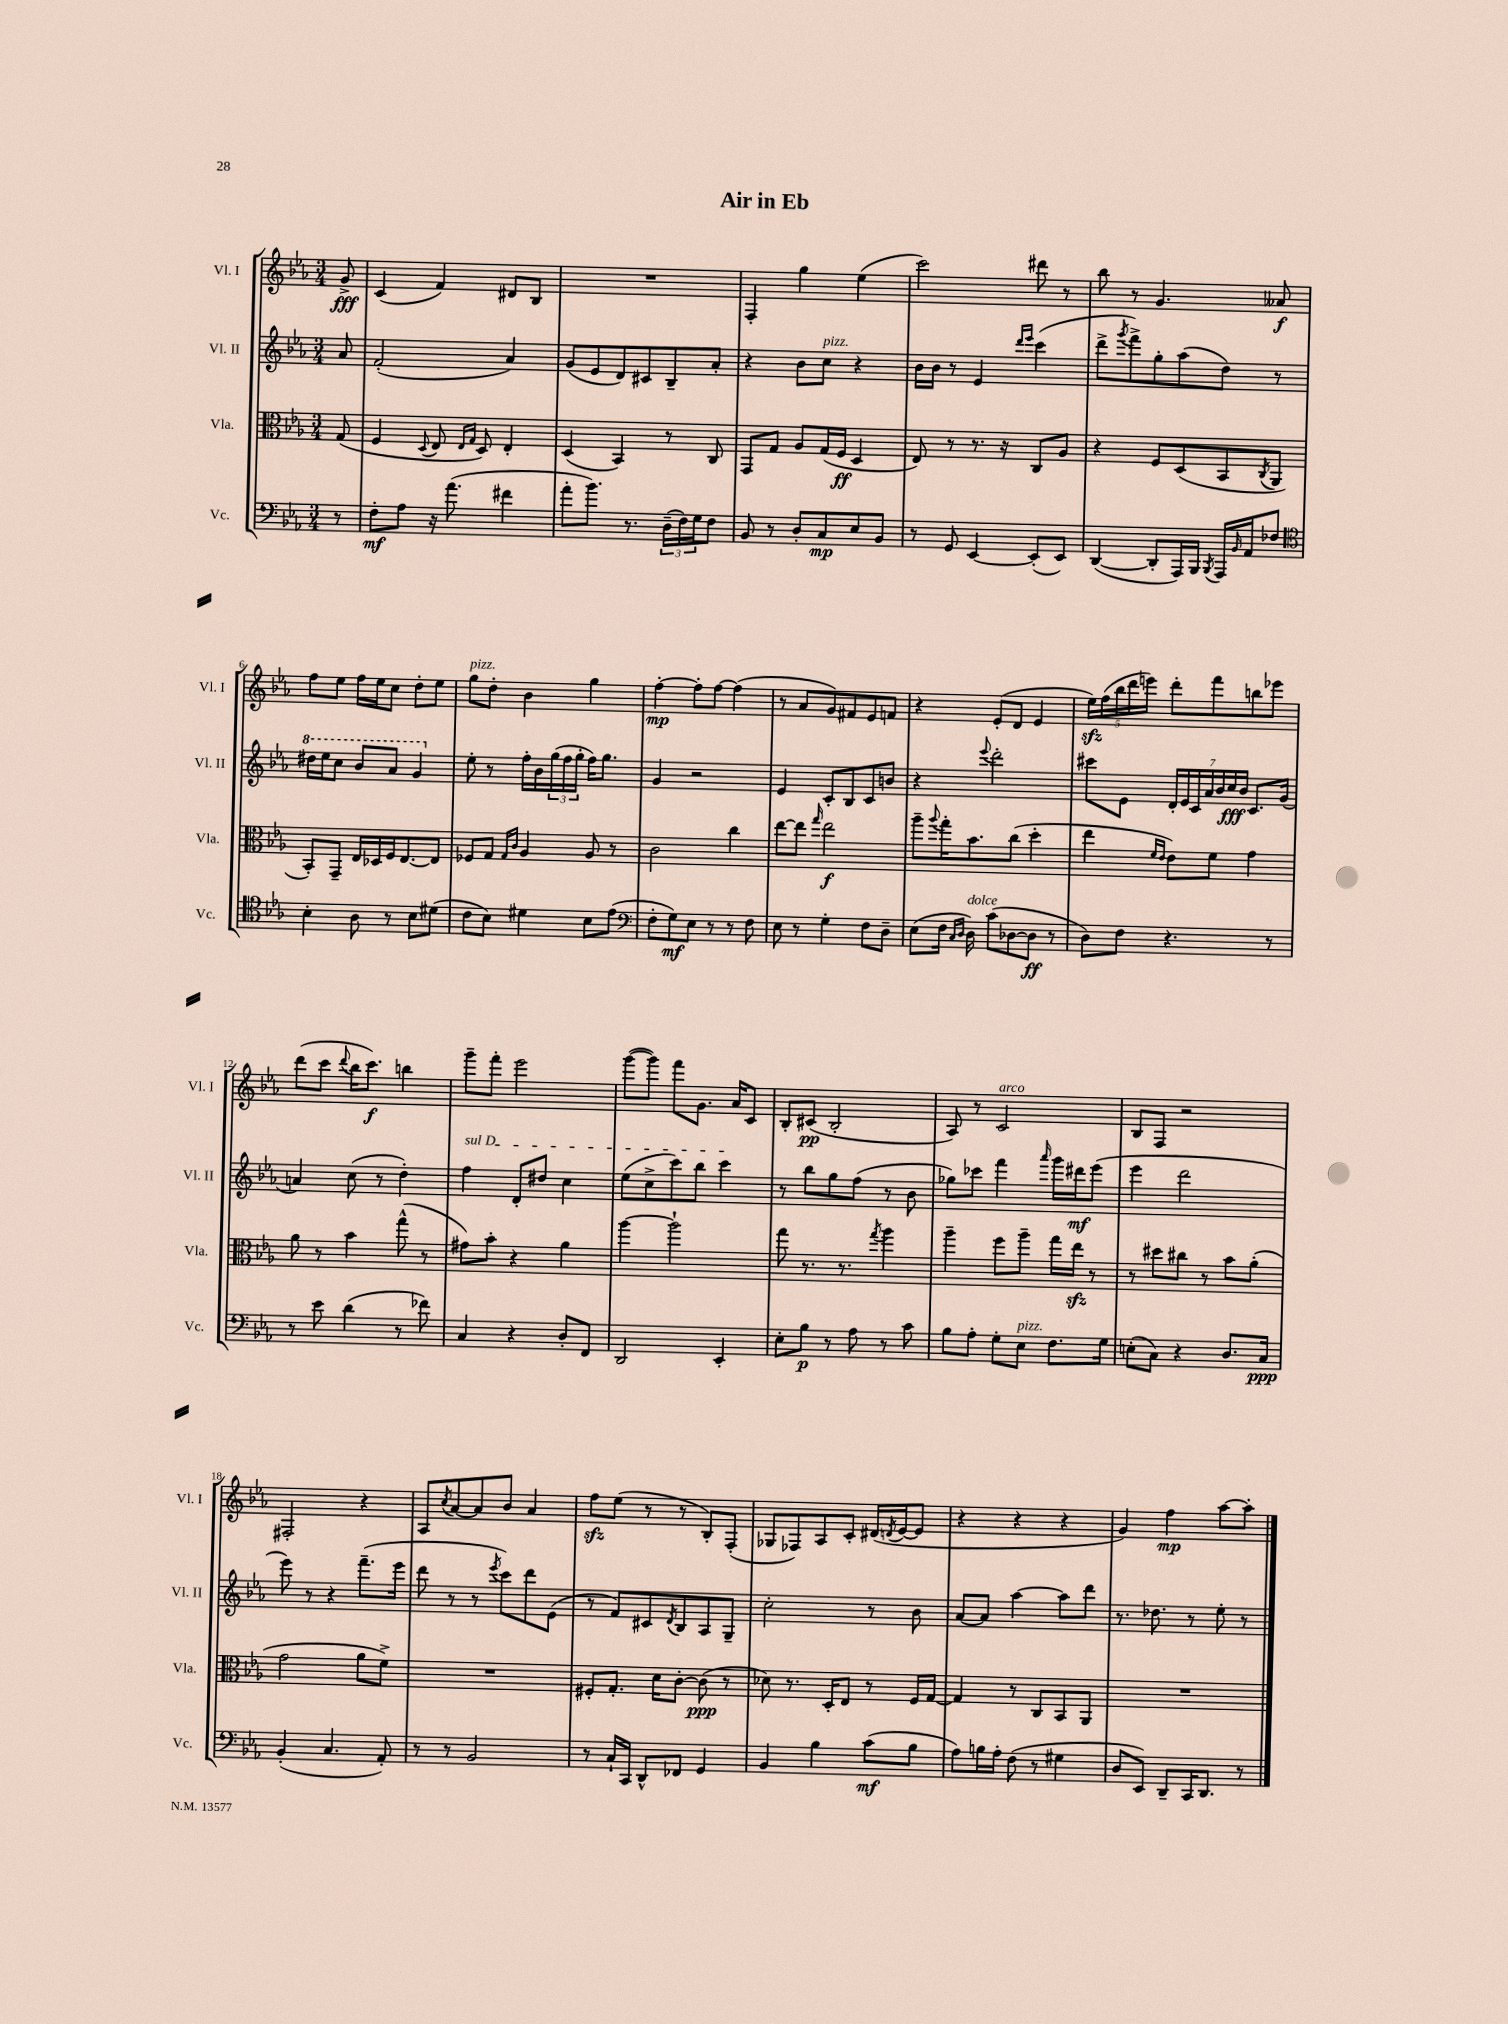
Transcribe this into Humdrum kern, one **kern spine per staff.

**kern	**kern	**kern	**kern
*staff4	*staff3	*staff2	*staff1
*clefF4	*clefC3	*clefG2	*clefG2
*k[b-e-a-]	*k[b-e-a-]	*k[b-e-a-]	*k[b-e-a-]
*M3/4	*M3/4	*M3/4	*M3/4
8r	(8G	8a-	8g^
=	=	=	=
8F'	4F	(2f'	(4c
8A-	.	.	.
.	8qqD	.	.
16r	8E-	.	4f)
(8.a-	.	.	.
.	16qqE-	.	.
.	16qqG	.	.
.	8D)	.	.
4f#	4E-'	4a-)	8d#
.	.	.	8B-
=	=	=	=
8a-'	(4D	(8g	2.r
8.b-)	.	8e-	.
.	4BB-)	8d)	.
8.r	.	.	.
.	.	8c#	.
(24D~	8r	8B-~	.
24F)	.	.	.
24G	.	.	.
8F	8C	8a-'	.
=	=	=	=
8BB-	8GG	4r	4F'
8r	8G	.	.
8D'	8A-	8b-	4gg
8C	(16G	8cc	.
.	16F	.	.
8E-	4D	4r	(4ee-
8BB-	.	.	.
=	=	=	=
8r	8E-)	16b-	2ccc)
.	.	16b-	.
8GG	8r	8r	.
[4EE-	8.r	4e-	.
.	16r	.	.
.	.	16qqddd	.
.	.	16qqeee-	.
(8EE-']	8C	(4ccc	8ddd#
8EE-)	8A-	.	8r
=	=	=	=
([4DD	4r	8ddd^	8bb-
.	.	8qggg	.
.	.	8fff^)	8r
8DD']	8F	8gg'	4.g
16AAA-)	(8D	(8aa-	.
16BBB-	.	.	.
8qBBB-	.	.	.
16AAA-	8BB-	8dd)	.
16qqBB-	.	.	.
16AA-	.	.	.
.	8qC	.	.
8F-	8AA-	8r	8a--
=	=	=	=
*clefC4	*	*	*
4B-'	8BB-')	16ddd#	8ff
.	.	16eee-	.
.	8GG~	8ccc	8ee-
8A-	16E-	8bb-	16ff
.	16D-	.	16ee-
8r	16F	8aa-	8cc
.	[8.E-	.	.
8B-	.	4gg	8dd'
(8d#	8E-]	.	8ee-
=	=	=	=
8c	8F-	8ee-'	8gg
8B-)	8G	8r	8dd'
.	16qqG	.	.
.	16qqc	.	.
4d#	4A-	16ff'	4b-
.	.	16b-	.
.	.	(24gg	.
.	.	24ff	.
.	.	24gg'	.
8B-	8A-	16ff)	4gg
.	.	8.gg	.
(8e-	8r	.	.
=	=	=	=
*clefF4	*	*	*
8F'	2c	4g	[4ff'
8G)	.	.	.
8E-	.	2r	8ff']
8r	.	.	[8ff
8r	4cc	.	(4ff]
8F	.	.	.
=	=	=	=
8E-	[8ee-	4e-	8r
8r	8ee-]	.	8a-
.	16qqgg	.	.
4G'	2ee-	8c'	8g)
.	.	8B-	8f#
8F	.	8c	8e-
8D~	.	8b	8f
=	=	=	=
(8E-	8aa-~	4r	4r
.	8qqaa-	.	.
16F	16gg'	.	.
16qqC	.	.	.
16qqD	.	.	.
16D)	8.b-	.	.
.	.	8qqeee-	.
(8c	.	2ddd'	(8e-'
[8D-	(8cc	.	8d
8D-]	4dd'	.	4e-
8r	.	.	.
=	=	=	=
8D)	4ee-	8ccc#	20ee-)
.	.	.	(20ff
.	.	.	20bb-
8F	.	8e-	.
.	.	.	20ddd
.	.	.	20eee)
.	16qqf	.	.
.	16qqe-	.	.
4.r	8e-)	28d'	8ddd'
.	.	28e-	.
.	.	28c	.
.	.	28a-	.
.	8f	.	8fff
.	.	28b-	.
.	.	28cc	.
.	.	28b-	.
.	4g	8.c	8bb
8r	.	.	8eee-
.	.	(16g	.
=	=	=	=
8r	8a-	4a)	(8ddd
8e-	8r	.	8ccc
.	.	.	8qqddd
(4d	4b-	(8cc	16bb-
.	.	.	8.ccc)
.	.	8r	.
8r	(8gg^^	4dd')	4bb
8f-)	8r	.	.
=	=	=	=
4C	8g#)	4ff	8ggg~
.	8b-'	.	8fff'
4r	4r	8d'	2eee-
.	.	8dd#	.
8D'	4a-	4cc	.
8FF	.	.	.
=	=	=	=
2DD	[4aa-	(8ee-	([8ggg
.	.	8cc^	8ggg])
.	2aa-`]	8ccc)	8fff
.	.	8bb-	8.g
4EE-'	.	4ccc	.
.	.	.	16a-
.	.	.	8c
=	=	=	=
8E-'	8gg	8r	8B-'
8B-	8.r	8bb-	(8c#
8r	.	8gg	2B-'
.	8.r	.	.
8A-	.	(8ff	.
.	8qgg	.	.
8r	4aa-	8r	.
8c	.	8b-	.
=	=	=	=
8B-	4aa-~	8gg-)	8A-)
8A-'	.	8ccc-	8r
8G'	8ff	4fff	2c
8E-	8aa-~	.	.
.	.	16qqaaa-	.
8.F	16gg	16ggg	.
.	16ee-	16ddd#	.
.	8r	(8eee-	.
16G	.	.	.
=	=	=	=
(8E'	8r	4eee-	8B-
8C)	8dd#	.	8F
4r	8cc#	2ddd	2r
.	8r	.	.
8.D	8b-	.	.
.	(8a-'	.	.
16C	.	.	.
=	=	=	=
(4BB-'	2g	8eee-)	2F#'
.	.	8r	.
4.C	.	4r	.
.	8a-	(8.fff~	4r
8AA-')	8f^)	.	.
.	.	16eee-	.
=	=	=	=
8r	2.r	8ddd	8A-
.	.	.	8qcc
8r	.	8r	[8a-
2BB-	.	8r	8a-]
.	.	8qeee-	.
.	.	8ccc)	8b-
.	.	8ddd	4a-
.	.	(8e-	.
=	=	=	=
8r	8F#'	8r	8ff
16C`	8.G'	8f)	(8ee-
16CC	.	.	.
8DD^^	.	8c#	8r
.	16d	.	.
.	.	8qd	.
8FF-	[8c'	8B-	8r
4GG	(8c]	8A-	8B-')
.	8r	8G~	(8F'
=	=	=	=
4BB-	8d-)	2cc'	8G-
.	8.r	.	8F-)
4B-	.	.	8A-
.	16D'	.	.
.	8E-	.	8c'
(8c	8r	8r	(16d#
.	.	.	8qd
.	.	.	[16e-
8B-	16F	8b-	8e-]
.	[16G	.	.
=	=	=	=
8A-)	4G]	[8a-	4r
16B	.	8a-]	.
16A-'	.	.	.
(8F	8r	[4aa-	4r
8r	8C	.	.
4G#	8BB-	8aa-]	4r
.	8AA-	8ddd	.
=	=	=	=
8D	2.r	8.r	4g)
8EE-)	.	.	.
.	.	8.dd-	.
8DD~	.	.	4ff
16CC	.	8r	.
8.DD	.	.	.
.	.	8ee-'	[8aa-
8r	.	8r	8aa-']
==	==	==	==
*-	*-	*-	*-
